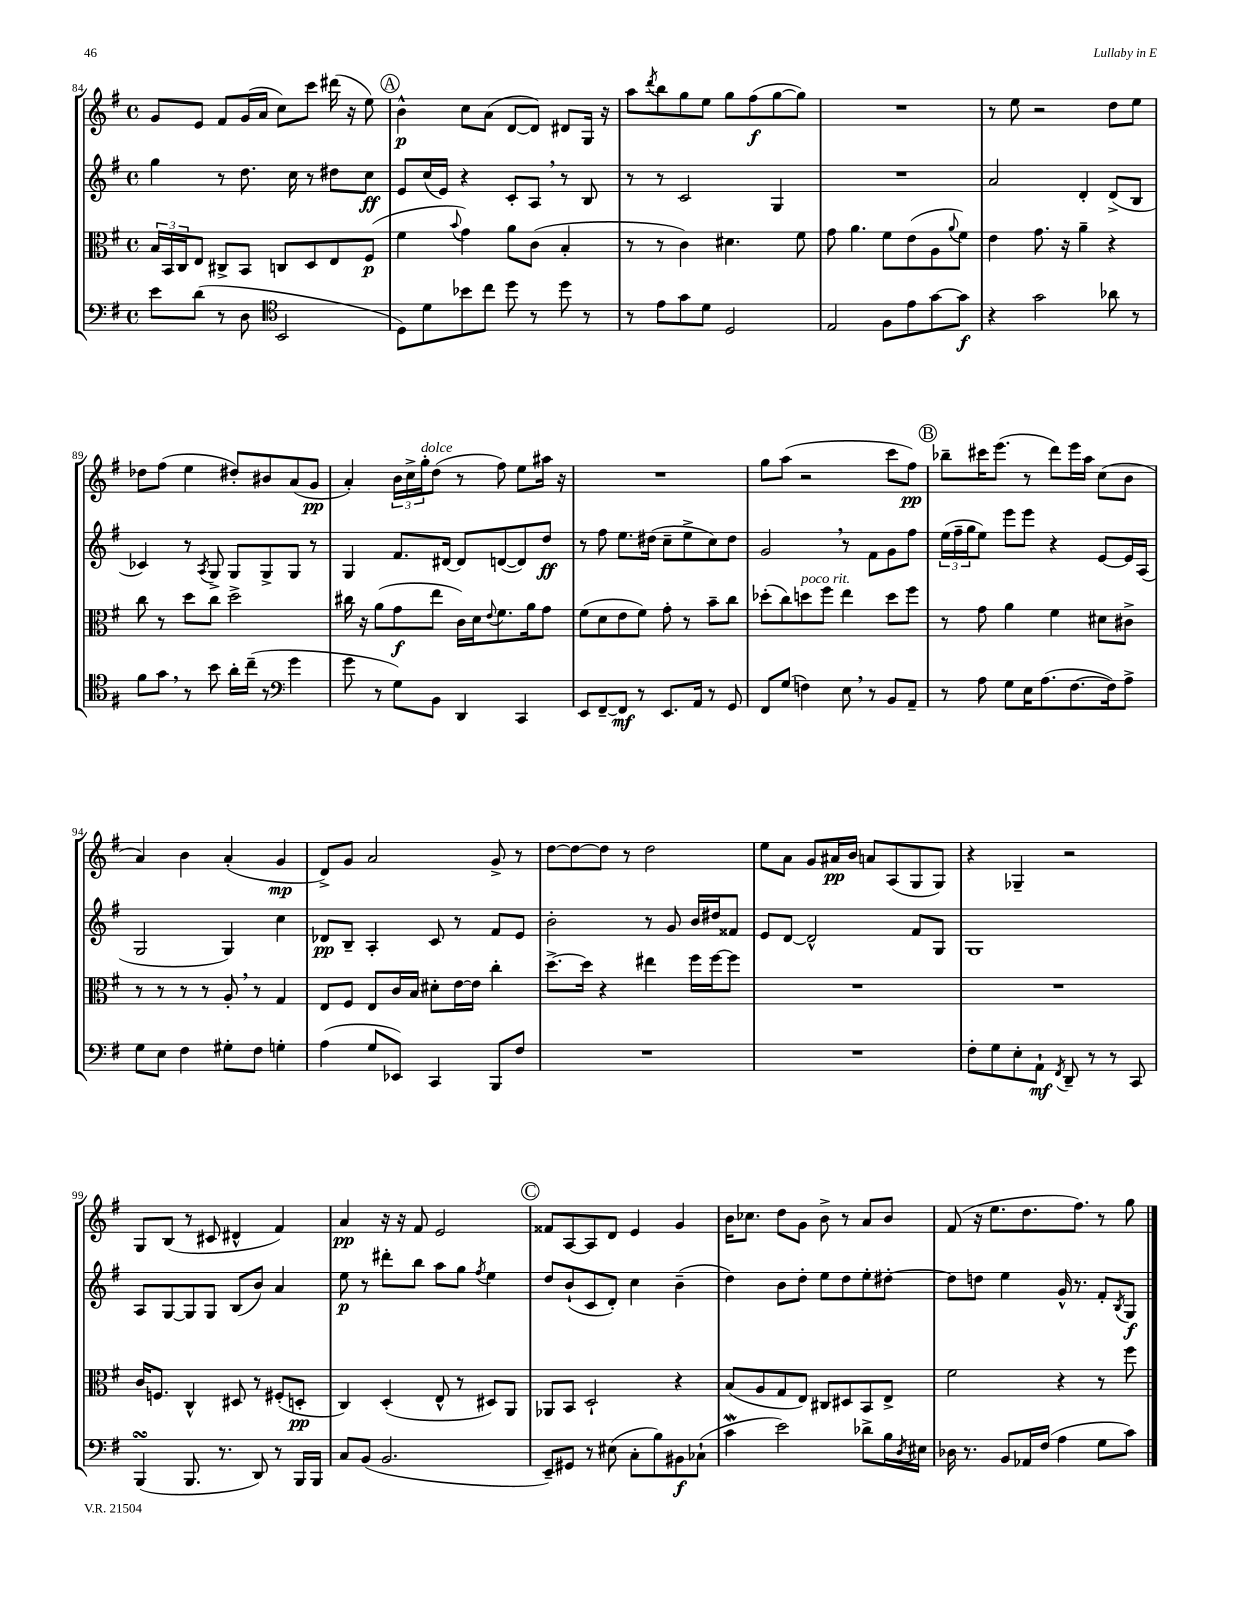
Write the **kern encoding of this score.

**kern	**kern	**kern	**kern
*staff4	*staff3	*staff2	*staff1
*clefF4	*clefC3	*clefG2	*clefG2
*k[f#]	*k[f#]	*k[f#]	*k[f#]
*M4/4	*M4/4	*M4/4	*M4/4
*met(c)	*met(c)	*met(c)	*met(c)
8e	24B	4gg	8g
.	24BB	.	.
.	24C	.	.
(8d	8E	.	8e
8r	8C#^	8r	8f#
8D	8BB	8.dd	(16g
.	.	.	16a
*clefC4	*	*	*
2BB	8C	.	8cc)
.	.	16cc	.
.	8D	8r	8ccc
.	8E	8dd#	(16ddd#
.	.	.	16r
.	(8F#	8cc	8ee)
=	=	=	=
8D)	4f#	8e	4b^^
8d	.	(16cc	.
.	.	16e)	.
.	8qqb	.	.
8b-	4g)	4r	8cc
8cc	.	.	(8a
8dd	8a	8c'	[8d
8r	(8c	8A	8d])
8dd	4B'	8r	8d#
8r	.	8B	16G
.	.	.	16r
=	=	=	=
8r	8r	8r	8aa
.	.	.	8qddd
8e	8r	8r	8bb
8g	4c)	2c	8gg
8d	.	.	8ee
2D	4.d#	.	8gg
.	.	.	(8ff#
.	.	4G	[8gg
.	8f#	.	8gg])
=	=	=	=
2E	8g	1r	1r
.	4.a	.	.
8F#	8f#	.	.
8e	(8e	.	.
[8g	8A	.	.
.	8qqa	.	.
8g]	8f#)	.	.
=	=	=	=
4r	4e	2a	8r
.	.	.	8ee
2g	8.g	.	2r
.	16r	.	.
.	4a~	4d'	.
8a-	4r	(8d^	8dd
8r	.	8B	8ee
=	=	=	=
8f#	8cc	4c-)	8dd-
8g	8r	.	(8ff#
8r	8dd	8r	4ee
.	.	8qA	.
8b	8cc	8G^	.
16a'	2dd^	8G	8dd#')
(16cc~	.	.	.
8r	.	8G^	8b#
*clefF4	*	*	*
4g	.	8G	(8a
.	.	8r	8g
=	=	=	=
8g	16cc#	4G	4a')
.	16r	.	.
8r	(8a	.	.
8G)	8g	8.f#	24b
.	.	.	24cc^
.	.	.	24gg'
8BB	8ee	.	(8dd
.	.	[16d#	.
4DD	16c)	8d#]	8r
.	16d	.	.
.	8qqe	.	.
.	8.f#	([8d	8ff#)
4CC	.	8d])	8ee
.	16a	.	.
.	8g	8dd	16aa#
.	.	.	16r
=	=	=	=
8EE	(8f#	8r	1r
[8FF#~	8d	8ff#	.
8FF#]	8e	8.ee	.
8r	8f#)	.	.
.	.	(16dd#	.
8.EE	8g'	8cc~	.
.	8r	8ee^	.
16AA	.	.	.
8r	8b~	8cc)	.
8GG	8cc	8dd#	.
=	=	=	=
8FF#	(8dd-'	2g	8gg
(8G	8cc)	.	(8aa
4F)	8dd	.	2r
.	8ff#	.	.
8E	4ee	8r	.
8r	.	8f#	.
8BB	8dd	8g	8ccc
8AA~	8ff#	8ff#	8ff#)
=	=	=	=
8r	8r	(24ee	8bb-~
.	.	24ff#~	.
.	.	24gg	.
8A	8g	8ee)	16ccc#
.	.	.	(8.eee
8G	4a	8eee	.
16E	.	8eee	8r
(8.A	.	.	.
.	4f#	4r	8ddd)
[8.F#	.	.	16eee
.	.	.	16aa
.	8d#	[8e	(8cc
16F#])	.	.	.
8A^	8c#^	16e]	8b
.	.	(16A	.
=	=	=	=
8G	8r	2G	4a)
8E	8r	.	.
4F#	8r	.	4b
.	8r	.	.
8G#'	8A'	4G)	(4a'
8F#	8r	.	.
4G'	4G	4cc	4g
=	=	=	=
(4A	8E	8d-	8d^)
.	8F#	8B~	8g
8G	8E	4A'	2a
8EE-)	16c	.	.
.	16B	.	.
4CC	8d#'	8c	.
.	[16e	8r	.
.	16e]	.	.
8BBB	4cc'	8f#	8g^
8F#	.	8e	8r
=	=	=	=
1r	[8.dd^	2b'	[8dd
.	.	.	8dd_
.	16dd]	.	.
.	4r	.	8dd]
.	.	.	8r
.	4ee#	8r	2dd
.	.	8g	.
.	16ff#	16b	.
.	[16ff#	16dd#	.
.	8ff#]	8f##	.
=	=	=	=
1r	1r	8e	8ee
.	.	[8d	8a
.	.	2d^^]	8g
.	.	.	16a#
.	.	.	16b
.	.	.	8a
.	.	.	(8A
.	.	8f#	8G
.	.	8G	8G)
=	=	=	=
8F#'	1r	1G	4r
8G	.	.	.
8E'	.	.	4G-~
8AA`	.	.	.
8qFF#	.	.	.
8DD~	.	.	2r
8r	.	.	.
8r	.	.	.
8CC	.	.	.
=	=	=	=
(4BBB	16c	8A	8G
.	8.F	.	.
.	.	[8G	(8B
8.BBB	4C^^	8G]	8r
.	.	8G	8c#
8.r	.	.	.
.	8D#	(8B	4d#^^
8DD)	8r	8b)	.
8r	(8F#'	4a	4f#)
16BBB	8D'	.	.
16BBB	.	.	.
=	=	=	=
8C	4C)	8ee	4a
(8BB	.	8r	.
2.BB	(4D'	8ddd#'	16r
.	.	.	16r
.	.	8bb	8f#
.	8E^^	8aa	2e
.	8r	8gg	.
.	.	8qff#	.
.	8D#)	4ee	.
.	8AA	.	.
=	=	=	=
8EE~)	8AA-	8dd	8f##
8GG#	8BB	(8b`	[8A
8r	2D`	8c	8A]
(8E#	.	8d')	8d
8C'	.	4cc	4e
8B)	.	.	.
8BB#	4r	(4b~	4g
(8C-`	.	.	.
=	=	=	=
4c	(8B	4dd)	16b
.	.	.	8.cc-
.	8A	.	.
2e)	8G	8b	8dd
.	8E)	8dd'	8g
.	8C#	8ee	8b^
.	8D#	8dd	8r
8d-^	8BB	8ee'	8a
16B	8E^	[8dd#'	8b
8qD	.	.	.
16E#	.	.	.
=	=	=	=
16D-	2f#	8dd#]	(8f#
8.r	.	.	.
.	.	8dd	16r
.	.	.	8.ee
8BB	.	4ee	.
16AA-	.	.	8.dd
(16F#	.	.	.
4A	4r	16g^^	.
.	.	8.r	8.ff#)
8G	8r	8f#'	8r
.	.	8qB	.
8c)	8ff#	8G	8gg
==	==	==	==
*-	*-	*-	*-
